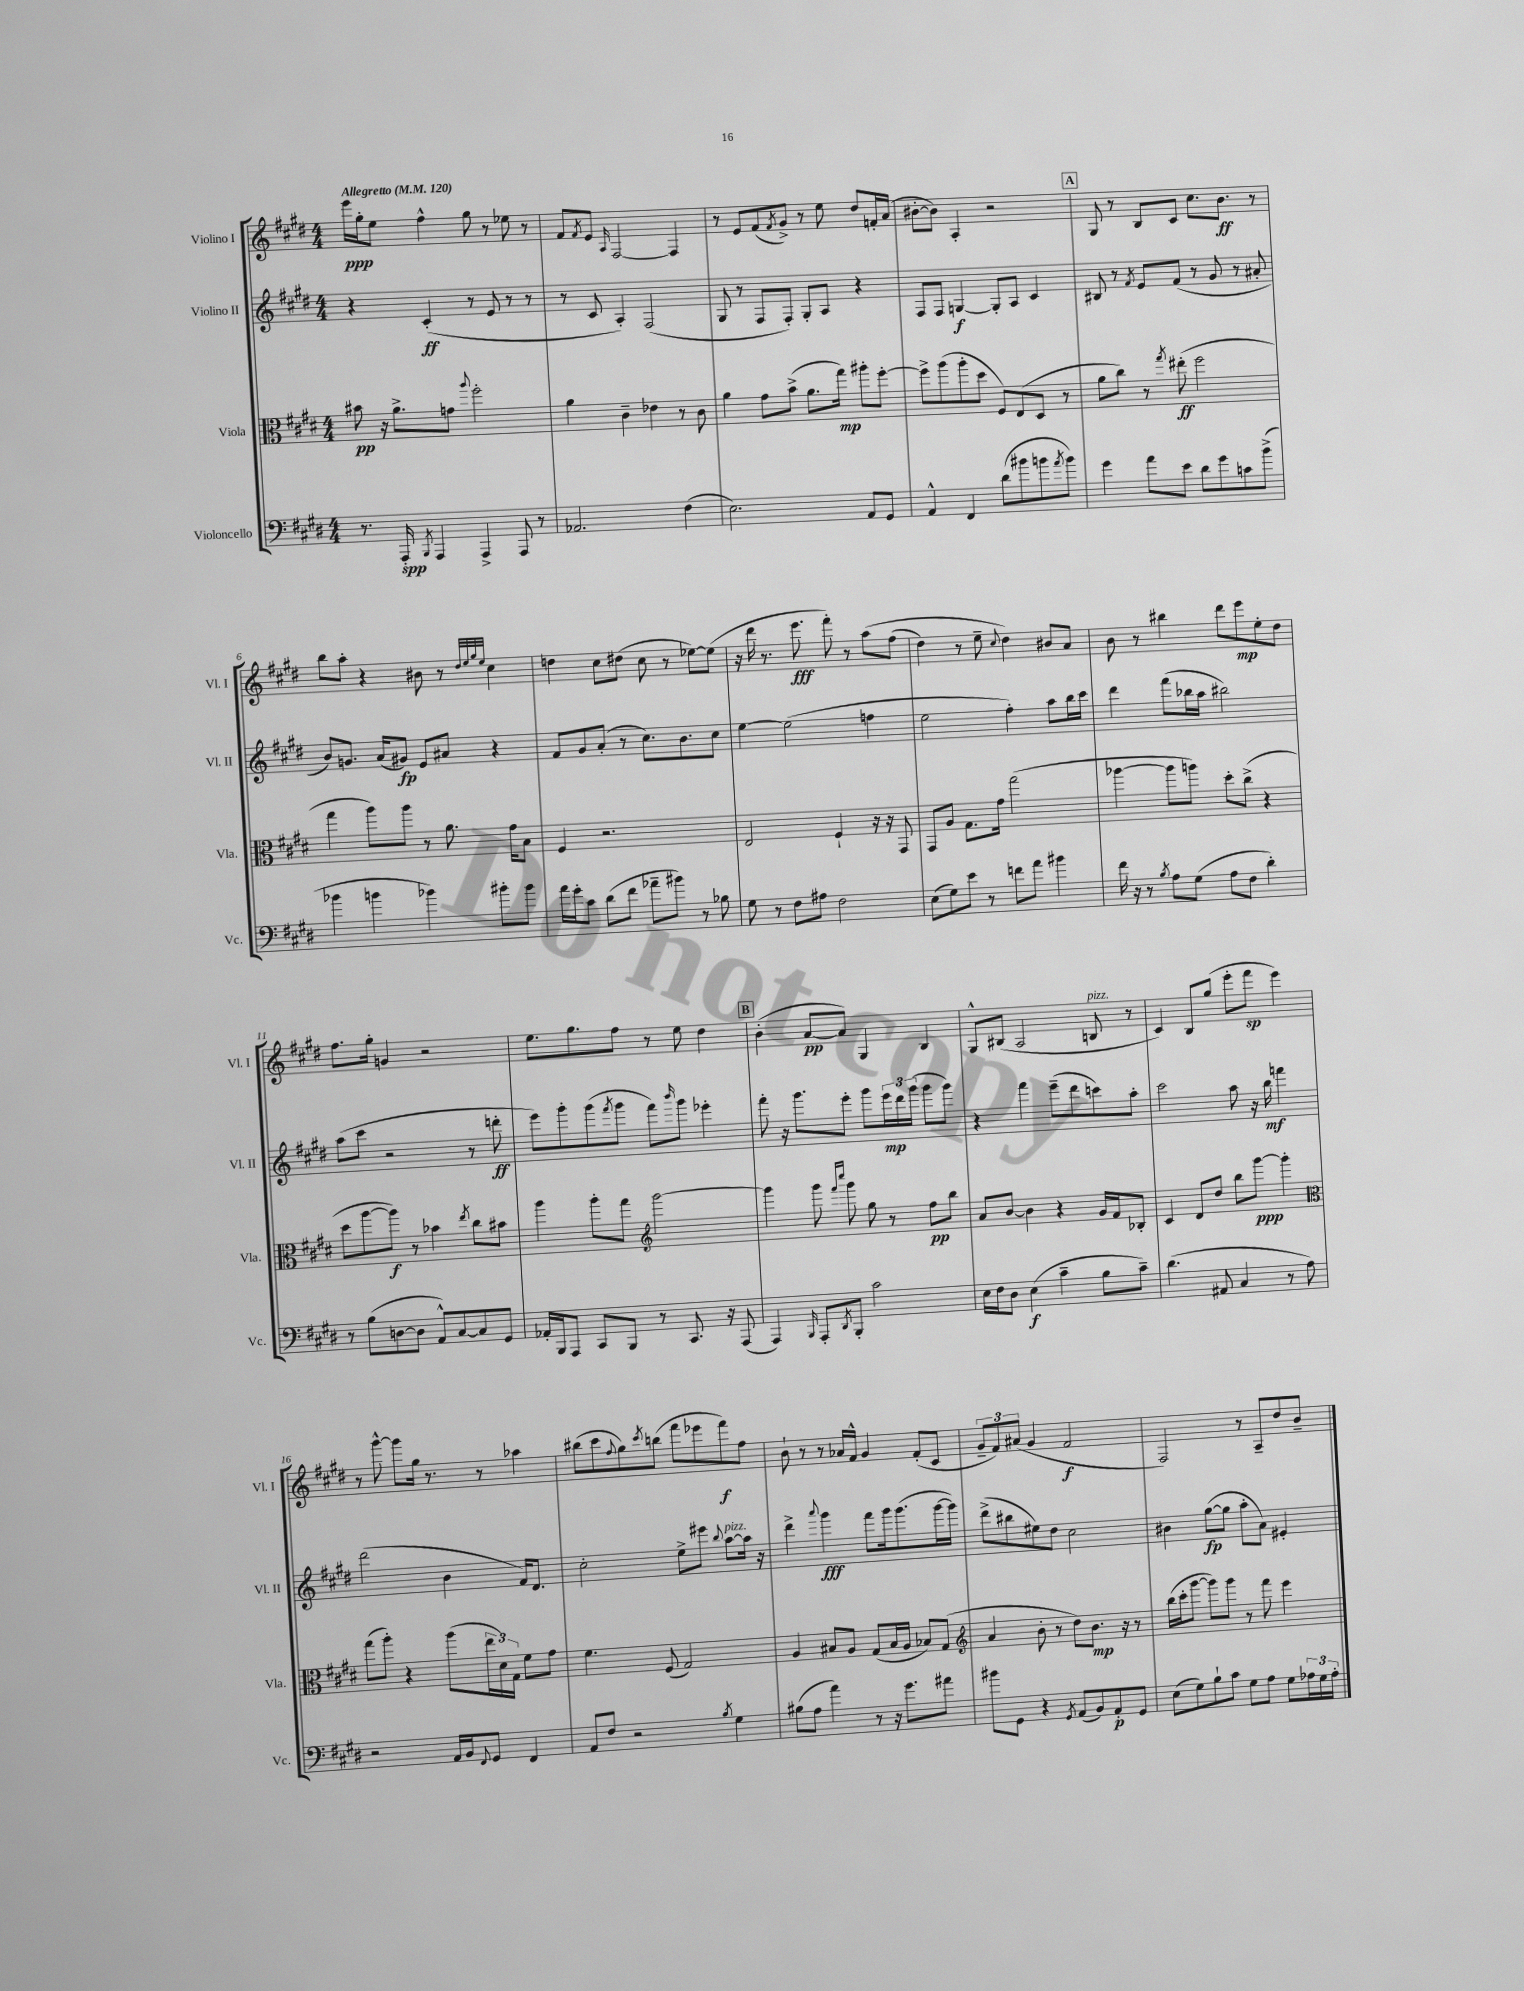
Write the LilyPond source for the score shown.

<<
\new StaffGroup <<
\new Staff = "s0" \with { instrumentName = "Violino I" shortInstrumentName = "Vl. I" } {
    \clef treble \key e \major \numericTimeSignature \time 4/4 \tempo "Allegretto" 4 = 120
    e'''16\ppp gis''16-. e''8 fis''4-^ gis''8 r8 ees''8 r8 |
    fis'8 \acciaccatura { fis'8 } e'8 \grace { a16 } fis2~ fis4 |
    r8 e'8 fis'8( \acciaccatura { fis'8 } gis'8->) r8 e''8 dis''8 f'16-. a'16( |
    bis'8~-. bis'8) a4-. r2 |
    \mark \markup { \box "A" } gis8 r8 b8 cis'8 cis''8. b'8.\ff r8 |
    b''8 a''8-. r4 bis'8 r8 \grace { dis''32 e''32 gis''32 e''32 } cis''4 |
    d''4 cis''8 dis''8( cis''8 r8 ees''8~) ees''8( |
    r16 dis'''16 r8. e'''8.\fff fis'''8-.) r8 a''8\( fis''8( |
    dis''4) r8 e''8-- \appoggiatura { cis''8 } dis''4\) bis'8 a'8 |
    b'8 r8 bis''4 dis'''8 e'''8\mp e''8-. dis''8 |
    fis''8. gis''16-. g'4 r2 |
    e''8. gis''8. fis''8 r8 e''8 dis''4 |
    \mark \markup { \box "B" } b'4-.( a'8~\pp a'8) gis4 b4 |
    gis8-^ bis8( a2 b8^\markup { \italic "pizz." } r8 |
    cis'4) b8 gis''8( e'''8-. fis'''8\sp e'''4) |
    r8 gis'''8~-^ gis'''8 gis''16 r8. r8 aes''4 |
    bis''8( cis'''8 \appoggiatura { fis''8 } gis''8) \acciaccatura { cis'''8 } b''8( fis'''8 ees'''8 fis'''8\f) fis''8 |
    b'8-! r8 r8 aes'16 fis'16-^ gis'4 fis'8-.( cis'8 |
    \tuplet 3/2 { gis'8-- fis'8) ais'8( } gis'4 fis'2\f |
    fis2) r8 a8-- dis''8 b'8-- \bar "|." |
}
\new Staff = "s1" \with { instrumentName = "Violino II" shortInstrumentName = "Vl. II" } {
    \clef treble \key e \major \numericTimeSignature \time 4/4
    r4 cis'4-.\ff( r8 e'8 r8 r8 |
    r8 cis'8 a4-.) fis2( |
    gis8 r8 fis8 fis8-.) gis8-. a8 r4 |
    fis8 fis8 g4~\f g8-. a8 cis'4 |
    \mark \markup { \box "A" } bis8 r8 \acciaccatura { fis'8 } e'8 fis'8( r8 gis'8 r8 ais'8-. |
    b'8) g'8. a'16( gis'8\fp) e'8 ais'8 r4 |
    fis'8 gis'8 a'8-.( r8 cis''8.) b'8. cis''8 |
    e''4~ e''2( f''4 |
    e''2 fis''4-.) a''8 b''16 cis'''16 |
    dis'''4 fis'''8( bes''16 a''16 bis''2) |
    a''8( cis'''8 r2 r8 d'''8-.\ff |
    e'''8) gis'''8-. gis'''8( \acciaccatura { fis'''8 } gis'''8 fis'''8) \grace { b'''16 } gis'''8 ees'''4-. |
    \mark \markup { \box "B" } fis'''8-. r16 gis'''8. e'''8-. gis'''8 \tuplet 3/2 { e'''16\mp dis'''16 gis'''16( } gis'''8 gis'''8) |
    r4 fis'''4 e'''8--( dis'''8 c'''8) a''8-. |
    cis'''2 a''8 r16 b''16\mf f'''4 |
    dis'''2( b'4 fis'16) dis'8. |
    cis''2-. e''8-> eis'''8 \appoggiatura { b''8 } a''8~^\markup { \italic "pizz." } a''16 r16 |
    dis'''4-> \appoggiatura { a'''8 } gis'''4\fff fis'''8 gis'''16 gis'''8.( gis'''16~ gis'''16) |
    dis'''8->( bis''8 eis''8) dis''8 cis''2 |
    bis'4 gis''8~\fp( gis''8 a''8-. a'8) eis'4-. \bar "|." |
}
\new Staff = "s2" \with { instrumentName = "Viola" shortInstrumentName = "Vla." } {
    \clef alto \key e \major \numericTimeSignature \time 4/4
    bis'8\pp r16 a'8.-> g'8 \appoggiatura { a''8 } fis''2-. |
    a'4 cis'4-- ees'4 r8 cis'8 |
    a'4 gis'8 b'8->( a'8. gis''16\mp) ais''8-. fis''8~-. |
    fis''8-> a''8( a''8-. dis''8 fis8) e8( dis8 r8 |
    \mark \markup { \box "A" } a'8 cis''8) r8 \acciaccatura { gis''8 } eis''8-.\ff( fis''2 |
    gis''4 a''8) a''8 r8 a'8. gis'16 b8 |
    fis4 r2. |
    e2 fis4-! r16 r16 gis,8 |
    gis,8 a8 gis8. gis'16 gis''2( |
    aes''4~ aes''8 a''8) dis''8-. cis''8->( r4 |
    dis''8 a''8~ a''8\f) r8 bes'4 \acciaccatura { e''8 } cis''8 bis'8 |
    a''4 a''8-. gis''8 \clef treble gis'''2~ |
    \mark \markup { \box "B" } gis'''4 gis'''8 \grace { fis'''16 cis''''16 } gis'''8 gis''8 r8 fis''8\pp b''8 |
    a'8 b'8~ b'4 r4 gis'16 fis'16 bes8-. |
    cis'4 dis'8 dis''8 b''8 gis'''8~\ppp gis'''4-. |
    \clef alto gis''8( a''8-.) r4 a''8( \tuplet 3/2 { e''16 dis'16) gis16 } fis'8 gis'8 |
    fis'4. fis8( gis2) |
    a4 bis8 a8 gis8( bis16 a16 bes8) gis8( |
    \clef treble a'4 b'8-. r8 dis''8) b'8.\mp r16 r8 |
    b''16( cis'''16-. gis'''8~ gis'''8) gis'''8 r8 fis'''8 e'''4 \bar "|." |
}
\new Staff = "s3" \with { instrumentName = "Violoncello" shortInstrumentName = "Vc." } {
    \clef bass \key e \major \numericTimeSignature \time 4/4
    r8. a,,16-.\spp \acciaccatura { b,,8 } a,,4 a,,4-> a,,8 r8 |
    aes,2. fis4( |
    e2.) a,8 gis,8 |
    a,4-^ fis,4 dis'8( bis'8 b'8 \acciaccatura { a'8 } b'8) |
    \mark \markup { \box "A" } gis'4 a'8 e'8 dis'8 gis'8 c'8 b'8->( |
    bes'4 b'4 bes'4) bis'8-. bis'8 |
    a'16 gis'16-. cis'8 dis'8( fis'8 aes'8-- bis'8) r8 bes8 |
    gis8 r8 fis8 ais8 fis2 |
    e8( gis8) e'8 r8 f'8 a'8 bis'4 |
    fis'16 r16 r8 \acciaccatura { b8 } a8 gis8( a8 fis8 dis'4-.) |
    r8 b8( d8~ d8 a,8-^) cis8~ cis8 gis,8 |
    aes,16-. b,,16 a,,8 cis,8 b,,8 r8 cis,8. r16 a,,8( |
    \mark \markup { \box "B" } a,,4) \grace { b,,16 } a,,8-. \acciaccatura { dis,8 } b,,8-. cis'2 |
    e16 fis16 dis8 e4\f( cis'4-- b8 cis'8--) |
    dis'4.( ais,8 cis4 r8 a8) |
    r2 a,16 b,16 \appoggiatura { fis,8 } gis,8 fis,4 |
    a,8 fis8 r2 \acciaccatura { b8 } gis4 |
    bis8( a8 a'4) r8 r16 gis'8. ais'8 |
    bis'8 gis,8 r4 \acciaccatura { gis,8 } a,8( b,8) a,8-.\p gis,8 |
    e8( gis8) b8-! cis'8 gis8 a8 gis8 \tuplet 3/2 { aes16 gis16 aes16-. } \bar "|." |
}
>>
>>
